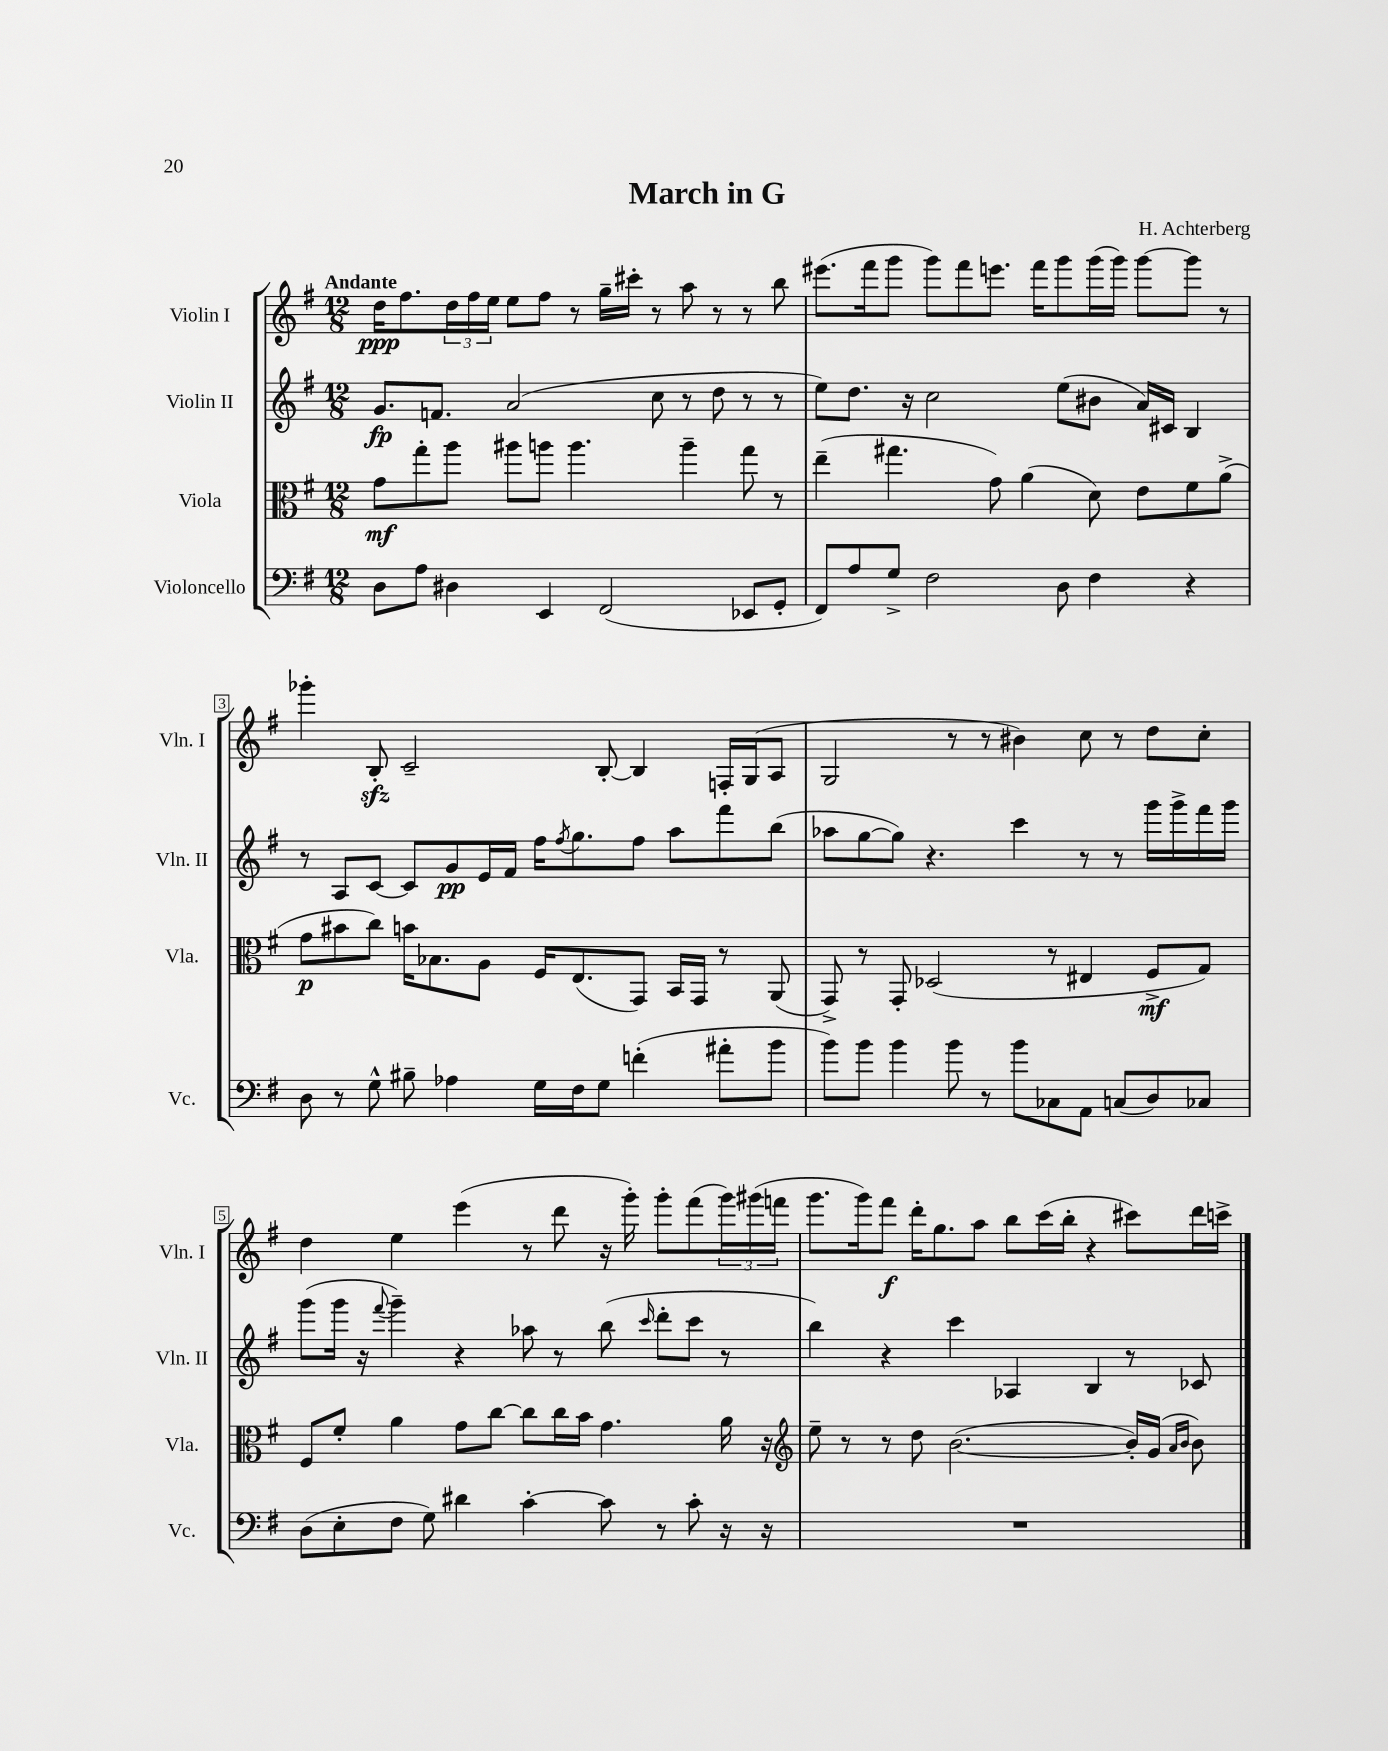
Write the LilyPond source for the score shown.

\header { title = "March in G" composer = "H. Achterberg" }
<<
\new StaffGroup <<
\new Staff = "s0" \with { instrumentName = "Violin I" shortInstrumentName = "Vln. I" } {
    \clef treble \key g \major \numericTimeSignature \time 12/8 \tempo "Andante"
    d''16\ppp fis''8. \tuplet 3/2 { d''16 fis''16 e''16 } e''8 fis''8 r8 g''16-- cis'''16-. r8 a''8 r8 r8 b''8 |
    eis'''8.( fis'''16 g'''8 g'''8) fis'''8 e'''8. fis'''16 g'''8 g'''16( g'''16) g'''8~ g'''8 r8 |
    ges'''4-. b8-.\sfz c'2-- b8~-. b4 f16-. g16( a8 |
    g2 r8 r8 bis'4) c''8 r8 d''8 c''8-. |
    d''4 e''4 e'''4( r8 d'''8 r16 g'''16-.) g'''8-. fis'''8( \tuplet 3/2 { g'''16) gis'''16( f'''16 } |
    g'''8. g'''16) fis'''8\f d'''16-. g''8. a''8 b''8 c'''16( b''16-. r4 cis'''8) d'''16 c'''16-> \bar "|." |
}
\new Staff = "s1" \with { instrumentName = "Violin II" shortInstrumentName = "Vln. II" } {
    \clef treble \key g \major \numericTimeSignature \time 12/8
    g'8.\fp f'8. a'2( c''8 r8 d''8 r8 r8 |
    e''8) d''8. r16 c''2 e''8( bis'8 a'16) cis'16 b4 |
    r8 a8 c'8~ c'8 g'8\pp e'16 fis'16 fis''16 \acciaccatura { fis''8 } g''8. fis''8 a''8 fis'''8 b''8( |
    aes''8 g''8~ g''8) r4. c'''4 r8 r8 g'''16 g'''16-> fis'''16 g'''16 |
    g'''8( g'''16 r16 \appoggiatura { fis'''8 } g'''4--) r4 aes''8 r8 b''8( \grace { c'''16 } d'''8-. c'''8 r8 |
    b''4) r4 c'''4 aes4 b4 r8 ces'8 \bar "|." |
}
\new Staff = "s2" \with { instrumentName = "Viola" shortInstrumentName = "Vla." } {
    \clef alto \key g \major \numericTimeSignature \time 12/8
    g'8\mf g''8-. a''8 ais''8 a''8 a''4. a''4-- g''8 r8 |
    e''4--( gis''4. g'8) a'4( d'8) e'8 fis'8 a'8->( |
    g'8\p bis'8 c''8) b'16 bes8. a8 fis16 e8.( g,8) b,16 g,16 r8 a,8( |
    g,8->) r8 g,8-. des2( r8 eis4 fis8->\mf g8) |
    fis8 fis'8-. a'4 g'8 c''8~ c''8 c''16 b'16 g'4. a'16 r16 |
    \clef treble e''8-- r8 r8 d''8 b'2.~( b'16-.) g'16( \grace { a'16 b'16 } b'8) \bar "|." |
}
\new Staff = "s3" \with { instrumentName = "Violoncello" shortInstrumentName = "Vc." } {
    \clef bass \key g \major \numericTimeSignature \time 12/8
    d8 a8 dis4 e,4 fis,2( ees,8 g,8-. |
    fis,8) a8 g8-> fis2 d8 fis4 r4 |
    d8 r8 g8-^ bis8-- aes4 g16 fis16 g8 f'4-.( ais'8-. b'8 |
    b'8) b'8 b'4 b'8 r8 b'8 ces8 a,8 c8( d8) ces8 |
    d8( e8-. fis8 g8) dis'4 c'4~-. c'8 r8 c'8-. r16 r16 |
    R1. \bar "|." |
}
>>
>>
\layout { \context { \Score \override BarNumber.stencil = #(make-stencil-boxer 0.1 0.3 ly:text-interface::print) } }
